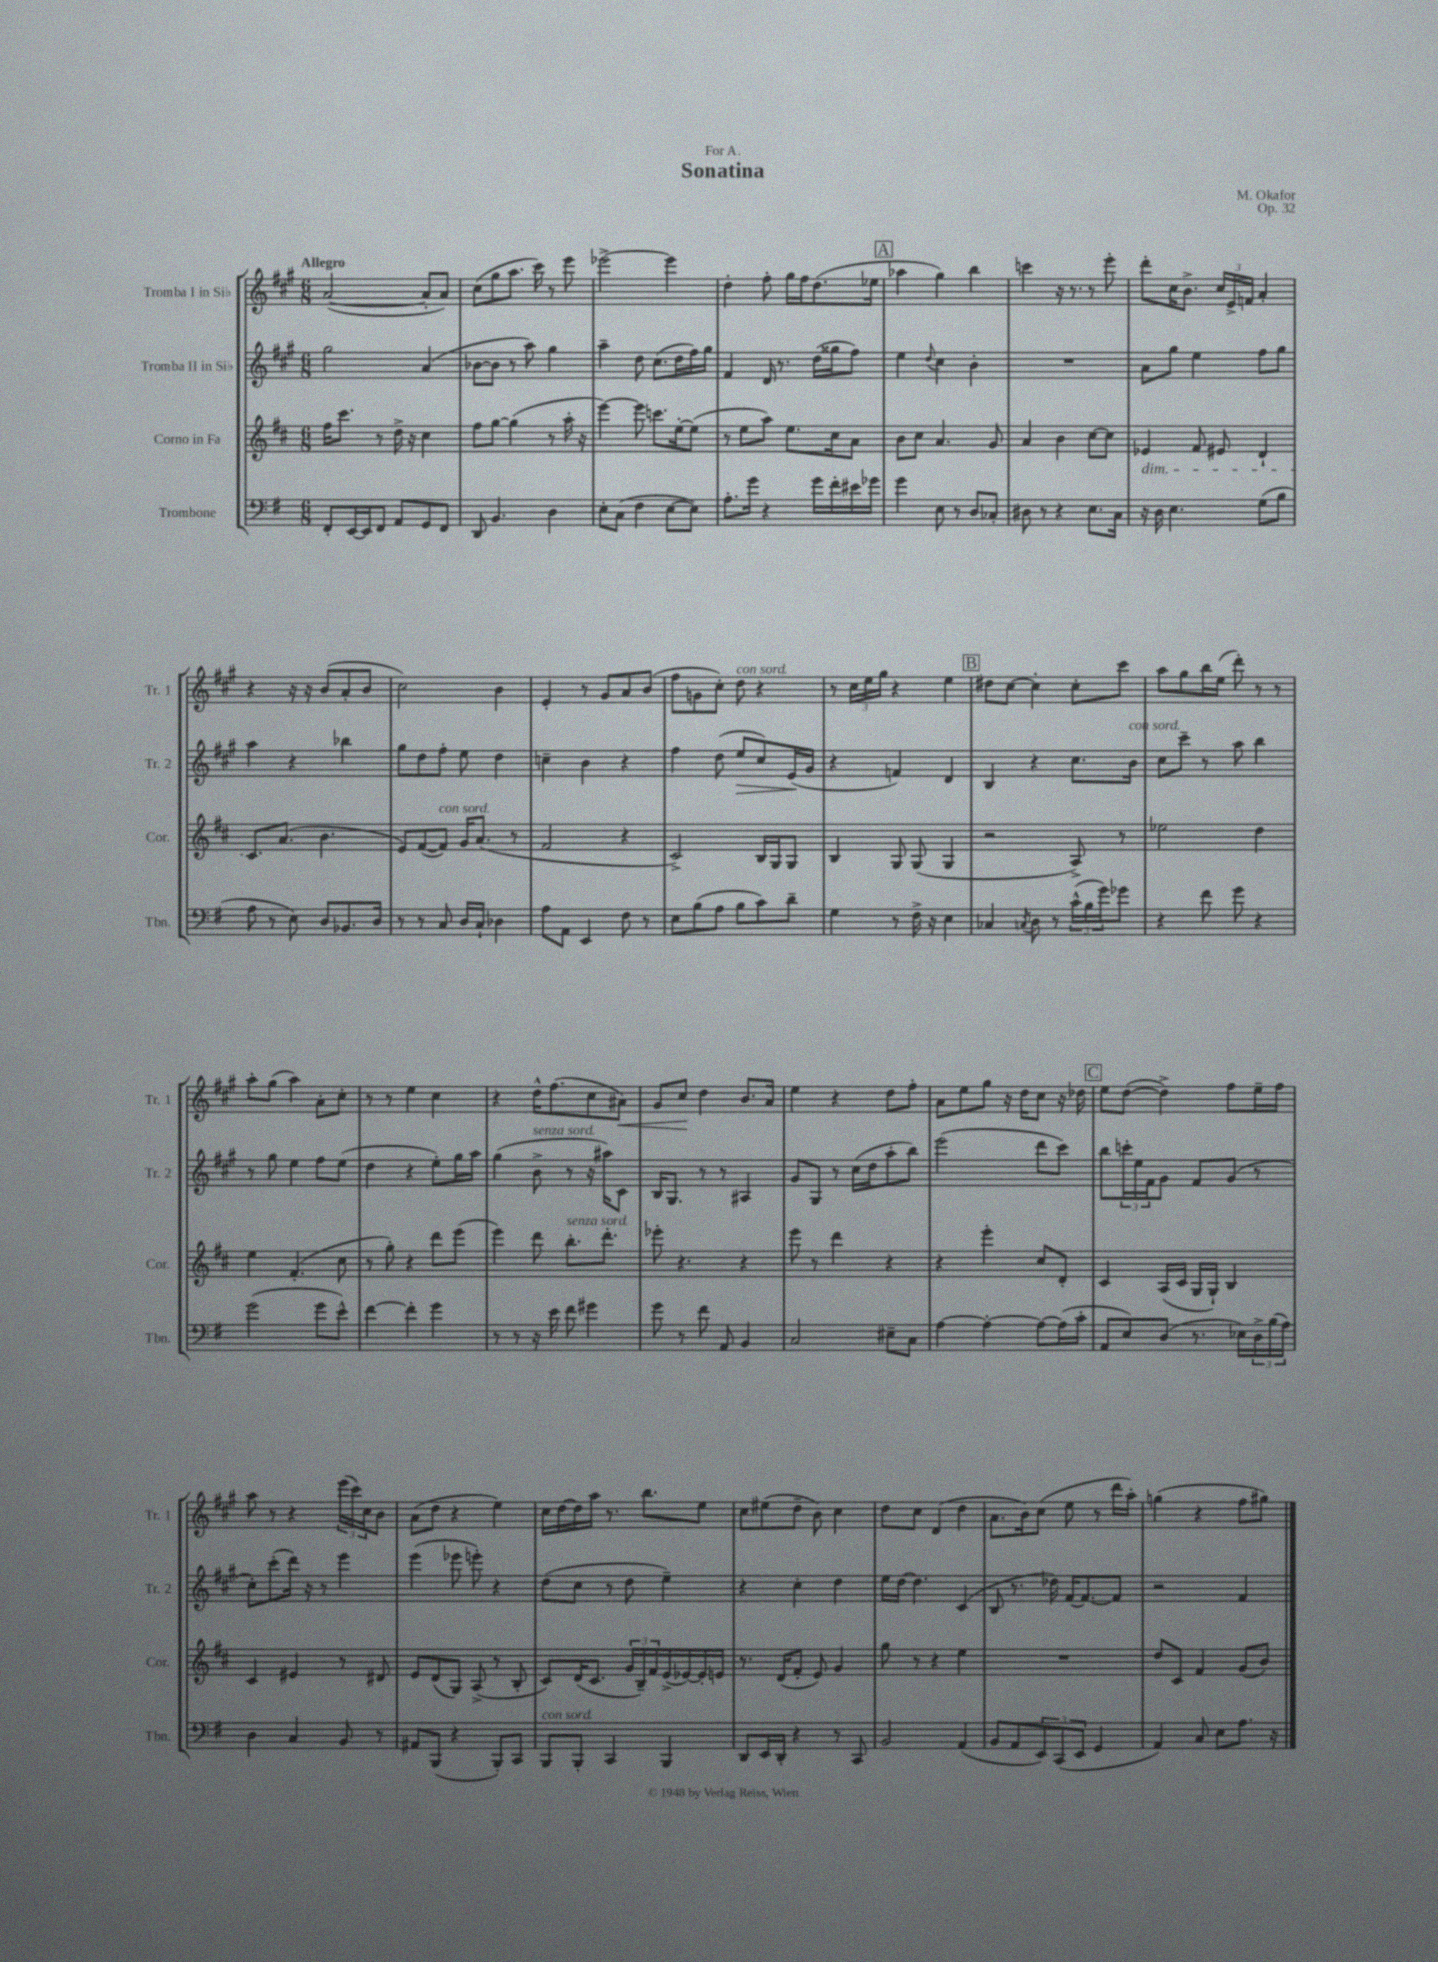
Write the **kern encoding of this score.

**kern	**kern	**kern	**kern
*staff4	*staff3	*staff2	*staff1
*clefF4	*clefG2	*clefG2	*clefG2
*k[f#]	*k[f#c#]	*k[f#c#g#]	*k[f#c#g#]
*M6/8	*M6/8	*M6/8	*M6/8
8FF#'	16ff#	2gg#	([2a
.	8.ccc#	.	.
[16EE	.	.	.
16EE]	.	.	.
8FF#	8r	.	.
8AA	16dd^	.	.
.	16r	.	.
8GG	4cc#	(4a	8a']
8FF#	.	.	8a)
=	=	=	=
8DD	8ff#	[8b-	(8cc#
4.BB	[8gg	8b-]	8gg#
.	(4gg]	8r	8.aa
.	.	8aa)	.
.	.	.	16ccc#)
4D	8r	4gg#	8r
.	16aa'	.	8eee
.	16r	.	.
=	=	=	=
8E'	[4eee)	4aa~	[2eee-^
(8C	.	.	.
4F#	8eee]	8dd	.
.	8.ccc	(8.cc#	.
[8E	.	.	4eee-]
.	[16ee'	16dd	.
8E])	(8ee]	16ff#)	.
.	.	16gg#	.
=	=	=	=
8.A'	8r	4f#	4dd'
.	8ee	.	.
16g	.	.	.
4r	8aa)	16d	8ff#'
.	.	8.r	.
.	8.ee	.	16gg#
.	.	.	16ff#
16g	.	(16dd	(8.dd
16f#'	16cc#	16gg##	.
16e#	8a	8ff#)	.
16g-	.	.	16ee-
=	=	=	=
4g	8b	4ee	4aa-
.	8cc#	.	.
.	.	8qqdd	.
8E	4.a	4cc#	4gg#)
8r	.	.	.
8D	.	4b'	4bb
8C-'	8g	.	.
=	=	=	=
8D#	4a	2.r	4ccc
8r	.	.	.
4r	4b	.	16r
.	.	.	8.r
8.E	[8cc#	.	8r
.	8cc#]	.	8eee'
16C	.	.	.
=	=	=	=
16r	4e-	8a	8ddd'
16D	.	.	.
4.E	.	8gg#	16cc#
.	.	.	8.b^
.	8f#	4ee	.
.	8e#	.	24cc#
.	.	.	24e^
.	.	.	24f
(8G	4d`	8ff#	4a'
8B	.	8gg#	.
=	=	=	=
8A	8.c#	4aa	4r
8r	.	.	.
.	(8.a	.	.
8E)	.	4r	16r
.	.	.	16r
8D	4.b	.	(8b
8.BB-	.	4bb-	8a'
.	.	.	8b
16D	.	.	.
=	=	=	=
8r	8e)	8gg#	2cc#)
8r	([8f#	8dd	.
8C	8f#])	8ff#'	.
16D	16g	8ee	.
16C`	(8.a	.	.
4D-	.	4dd	4b
.	8r	.	.
=	=	=	=
8A	2f#	4cc~	4e'
8AA	.	.	.
4EE	.	4b	8r
.	.	.	8g#
8F#	4r	4r	8a
8r	.	.	(8b
=	=	=	=
8E	2c#^)	4ff#	8ff#
(8B	.	.	8g
8A	.	(8dd	8cc#')
8B	.	8ee	8dd
8c)	16B	8cc#)	4r
.	16G	.	.
8d~	8G	(16e	.
.	.	16g#	.
=	=	=	=
4G	4B	4r	8r
.	.	.	24cc#
.	.	.	24ee
.	.	.	24gg#
8r	8G	4f)	4r
16F#^	(8G	.	.
16r	.	.	.
4E	4G	4d	4ee
=	=	=	=
4C-	2r	4B	8dd#
.	.	.	[8cc#
8qC	.	.	.
8D	.	4r	4cc#']
8r	.	.	.
(24c^^	8A^)	8.cc#	8cc#'
24B	.	.	.
24g)	.	.	.
8g-	8r	.	8ccc#
.	.	16b	.
=	=	=	=
4r	2ee-	8cc#	8aa
.	.	8ccc#~	8gg#
8f#	.	8r	16bb
.	.	.	(16ee
8g	.	8aa	8ddd')
4r	4dd	4bb	8r
.	.	.	8r
=	=	=	=
(2g	4ee	8r	8aa'
.	.	8gg#	(8gg#
.	(4.f#'	4ee	4aa)
8g	.	8ff#	8a'
8e^^)	8cc#	(8ee	8cc#'
=	=	=	=
[4f#	8r	4dd	8r
.	8gg')	.	8r
4f#']	4r	4r	4ee
4g	8ddd	8ee')	4cc#
.	(8eee	16gg#	.
.	.	16aa	.
=	=	=	=
8r	4eee)	(4gg#	4r
8r	.	.	.
16r	8ddd	8b^	16dd^^
16e	.	.	(8.ff#
8f#	8.bb'	8r	.
4g#	.	16r	8cc#
.	8.ddd'	16aa#)	.
.	.	8c#	8a#)
=	=	=	=
8g	8eee-'	16B	8g#
.	.	8.G#	.
8r	4.r	.	8cc#
8f#	.	8r	4dd
8AA	.	8r	.
4BB	4r	4A#	8.b
.	.	.	16a
=	=	=	=
2C	8eee	8g#	4ee
.	8r	8G#	.
.	4ddd	8r	4r
.	.	(16cc#	.
.	.	16dd	.
8E#~	4r	8aa'	8dd
8C	.	8bb)	8ff#'
=	=	=	=
[4A	4r	(2eee	8a
.	.	.	8ee
4A'_	4eee'	.	8gg#
.	.	.	16r
.	.	.	16dd
8A_	8cc#	8ddd	8cc#
(16A]	8d'	8ccc#)	16r
16c'	.	.	16dd-
=	=	=	=
8AA	4c#	8bb	8ee
8E)	.	24ccc'	([8dd
.	.	24ee	.
.	.	24f#	.
(8D	(16A	8g#	4dd^])
.	16c#	.	.
8.r	16G	8f#	.
.	16G`)	.	.
.	4B	(8g#	8ff#
16E-)	.	.	.
24D^	.	8r	16ee~
(24B	.	.	.
.	.	.	16ff#
24A)	.	.	.
=	=	=	=
4D	4c#	8cc#')	8aa
.	.	(8ccc#'	8r
4C	4e#	16ddd)	4r
.	.	16r	.
.	.	8r	.
8BB	8r	4eee	(24eee
.	.	.	24ccc#)
.	.	.	24cc#
8r	8d#	.	8b
=	=	=	=
8AA#	8e	(4eee	(8a
(8BBB	(8d	.	8dd
4r	8G)	8eee-	4r
.	(8A^	8eee')	.
8BBB')	8r	4r	4ee)
8CC	8B'	.	.
=	=	=	=
8BBB	8c#)	(8dd	16cc#
.	.	.	[16dd
8BBB'	(16d	8cc#	16dd]
.	8.c#	.	16aa
4CC	.	8r	8.r
.	24g	8dd	.
.	24B~)	.	.
.	.	.	8.bb
.	24f#	.	.
4BBB	(16e^	4ee~)	.
.	[16e-)	.	.
.	16e-']	.	8ee
.	16e	.	.
=	=	=	=
8DD	8.r	4r	8cc#
16EE	.	.	(8ee#
16DD'	(16d	.	.
4r	8f#'	4cc#'	8dd~
.	8e)	.	8b)
8r	4g	4dd	4cc#
8CC	.	.	.
=	=	=	=
2BB	8gg	16ee	8dd
.	.	[16dd	.
.	8r	4.dd]	8cc#
.	4r	.	(4d
(4AA	4ee	(4c#	4dd
=	=	=	=
8BB	2.r	8B	8.a
8AA	.	8.r	.
.	.	.	16b)
12EE)	.	.	(8cc#
.	.	16dd-)	.
(12CC	.	.	.
.	.	[16f#	8ee
12EE	.	.	.
.	.	8.f#_	.
4GG	.	.	8r
.	.	8f#]	16ddd
.	.	.	16aa')
=	=	=	=
4AA)	8dd	2r	(4gg
.	8c#	.	.
8C	4f#	.	4r
8E	.	.	.
8.A	(8g	4f#	8ff#
.	8b)	.	8gg#)
16r	.	.	.
==	==	==	==
*-	*-	*-	*-
